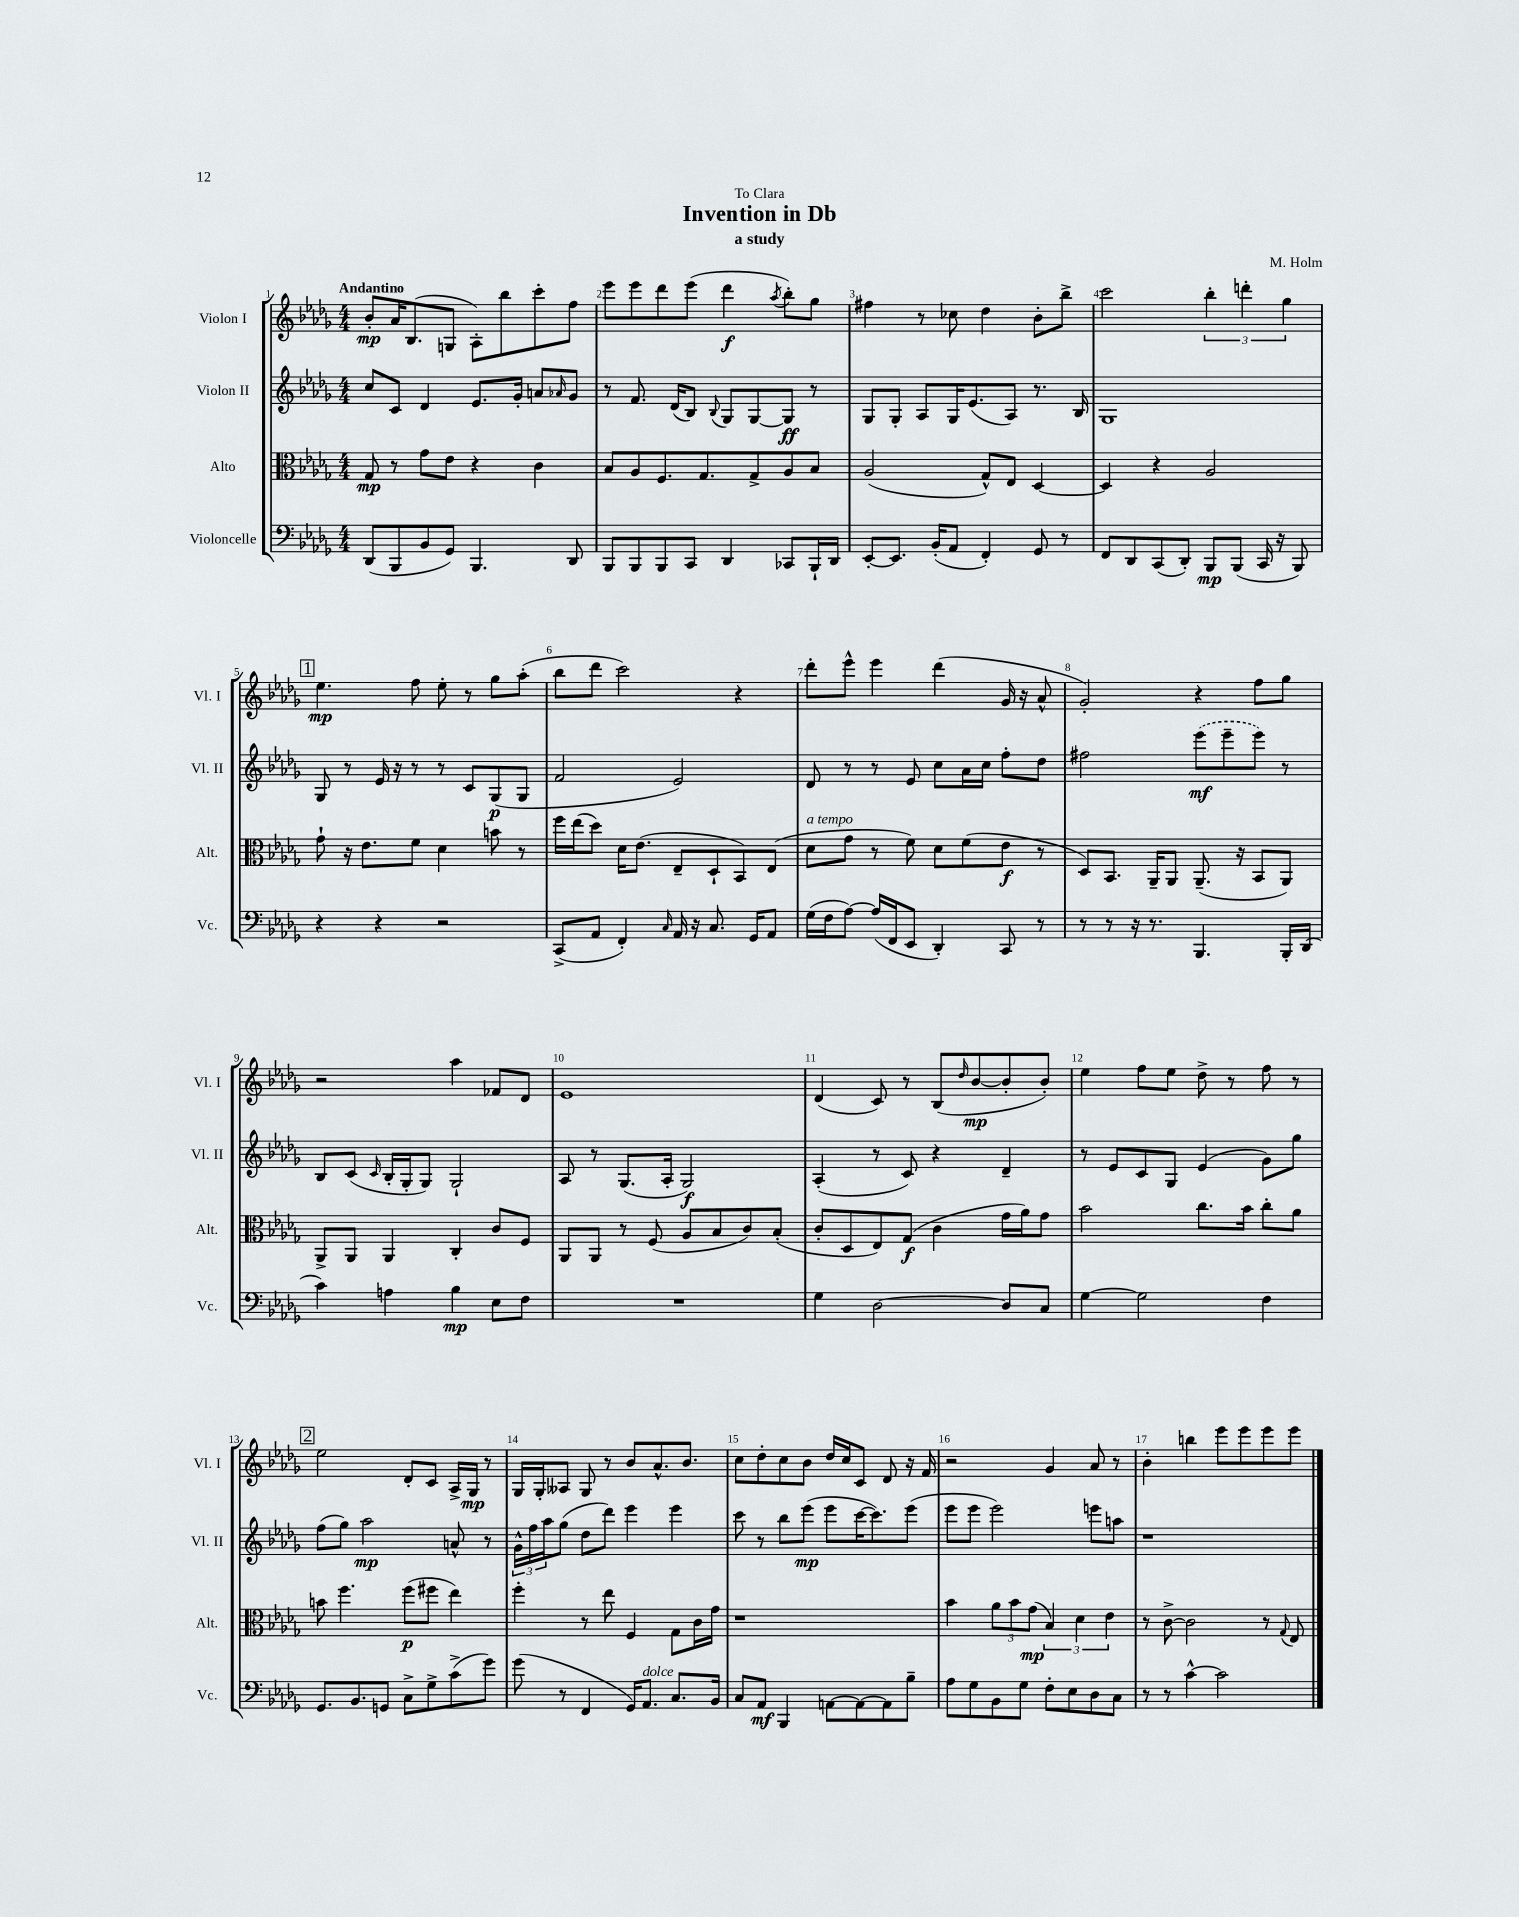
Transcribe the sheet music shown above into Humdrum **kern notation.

**kern	**kern	**kern	**kern
*staff4	*staff3	*staff2	*staff1
*clefF4	*clefC3	*clefG2	*clefG2
*k[b-e-a-d-g-]	*k[b-e-a-d-g-]	*k[b-e-a-d-g-]	*k[b-e-a-d-g-]
*M4/4	*M4/4	*M4/4	*M4/4
(8DD-	8G-	8cc	8b-'
8BBB-	8r	8c	16a-
.	.	.	(8.B-
8BB-	8g-	4d-	.
8GG-)	8e-	.	8G
4.BBB-	4r	8.e-	8A-')
.	.	.	8bb-
.	.	16g-'	.
.	4c	8a	8ccc'
.	.	16qqa-	.
8DD-	.	8g-	8ff
=	=	=	=
8BBB-	8B-	8r	8eee-
8BBB-	8A-	8.f	8eee-
8BBB-	8.F	.	8ddd-
.	.	(16d-	.
8CC	.	8B-)	(8eee-
.	8.G-	.	.
.	.	8qqB-	.
4DD-	.	8G-	4ddd-
.	8G-^	[8G-	.
.	.	.	8qaa-
8CC-	8A-	8G-]	8bb-')
16BBB-`	8B-	8r	8gg-
16DD-	.	.	.
=	=	=	=
[8EE-'	(2A-	8G-	4ff#
8.EE-]	.	8G-'	.
.	.	8A-	8r
(16BB-'	.	.	.
8AA-	.	16G-	8cc-
.	.	(8.e-	.
4FF')	8G-^^)	.	4dd-
.	8E-	8A-)	.
8GG-	[4D-	8.r	8b-'
8r	.	.	8bb-^
.	.	16B-	.
=	=	=	=
8FF	4D-]	1G-	2ccc
8DD-	.	.	.
(8CC	4r	.	.
8DD-')	.	.	.
8BBB-	2A-	.	6bb-'
(8BBB-	.	.	.
.	.	.	6ddd'
16CC	.	.	.
16r	.	.	.
.	.	.	6gg-
8BBB-)	.	.	.
=	=	=	=
4r	8g-`	8G-	4.ee-
.	16r	8r	.
.	8.e-	.	.
4r	.	16e-	.
.	.	16r	.
.	8f	8r	8ff
2r	4d-	8r	8ee-'
.	.	8c	8r
.	8b	(8G-	8gg-
.	8r	8G-	(8aa-'
=	=	=	=
(8CC^	16ff	2f	8bb-
.	(16ee-	.	.
8AA-	8dd-)	.	8ddd-
4FF')	16d-	.	2ccc)
.	(8.e-	.	.
16qqC	.	.	.
16AA-	8E-~	2e-)	.
16r	.	.	.
8.C	8D-`	.	.
.	8BB-)	.	4r
16GG-	.	.	.
8AA-	(8E-	.	.
=	=	=	=
(16G-	8d-	8d-	8ddd-'
16F	.	.	.
[8A-)	8g-	8r	8eee-^^
(16A-]	8r	8r	4eee-
16FF	.	.	.
8EE-	8f)	8e-	.
4DD-')	8d-	8cc	(4ddd-
.	(8f	16a-	.
.	.	16cc	.
8CC	8e-	8ff'	16g-
.	.	.	16r
8r	8r	8dd-	8a-^^
=	=	=	=
8r	8D-)	2ff#	2g-')
8r	8.BB-	.	.
16r	.	.	.
8.r	16AA-~	.	.
.	8AA-	.	.
4.BBB-	(8.AA-~	(8eee-	4r
.	.	8eee-~	.
.	16r	.	.
.	8BB-	8eee-)	8ff
16BBB-'	8AA-)	8r	8gg-
(16DD-	.	.	.
=	=	=	=
4c)	8AA-^	8B-	2r
.	8AA-	(8c	.
.	.	16qqc	.
4A	4AA-	16B-'	.
.	.	16G-'	.
.	.	8G-)	.
4B-	4C'	2G-`	4aa-
8E-	8c	.	8f-
8F	8F	.	8d-
=	=	=	=
1r	8AA-	8A-	1e-
.	8AA-	8r	.
.	8r	(8.G-	.
.	(8F	.	.
.	.	16A-'	.
.	8A-	2G-)	.
.	8B-	.	.
.	8c)	.	.
.	(8B-'	.	.
=	=	=	=
4G-	8c'	(4A-'	(4d-
.	8D-	.	.
[2D-	8E-)	8r	8c)
.	(8G-	8c)	8r
.	4c	4r	(8B-
.	.	.	16qqdd-
.	.	.	[8b-
8D-]	16g-	4d-~	8b-']
.	16a-)	.	.
8C	8g-	.	8b-')
=	=	=	=
[4G-	2b-	8r	4ee-
.	.	8e-	.
2G-]	.	8c	8ff
.	.	8G-	8ee-
.	8.cc	(4e-	8dd-^
.	.	.	8r
.	16b-	.	.
4F	8cc'	8g-)	8ff
.	8a-	8gg-	8r
=	=	=	=
8.GG-	8b	(8ff	2ee-
.	4.ff	8gg-)	.
8.BB-	.	.	.
.	.	2aa-	.
8GG	.	.	.
8C^	(8ff	.	8d-'
8G-^	8ff#	.	8c
(8c^	4ee-)	8a^^	16A-^
.	.	.	16G-
8g-)	.	8r	8r
=	=	=	=
(8g-	4ff'	24g-^^	16G-
.	.	24ff	.
.	.	.	16G-'
.	.	24aa-	.
8r	.	(8gg-	8A--
4FF	8r	8dd-	8G-
.	8ee-	8ddd-)	8r
16GG-)	4F	4eee-	8b-
8.AA-	.	.	.
.	.	.	8.a-^^
8.C	8G-	4eee-	.
.	.	.	8.b-
.	16c	.	.
16BB-	16g-	.	.
=	=	=	=
8C	1r	8ccc	8cc
8AA-	.	8r	8dd-'
4BBB-	.	8bb-	8cc
.	.	(8eee-	8b-
[8AA	.	8eee-	16dd-
.	.	.	16cc
8AA_	.	[16ccc	8c
.	.	8.ccc])	.
8AA]	.	.	8d-
8B-~	.	(8eee-	16r
.	.	.	16f
=	=	=	=
8A-	4b-	8eee-	2r
8G-	.	8eee-	.
8BB-	12a-	2eee-)	.
.	12b-	.	.
8G-	.	.	.
.	(12g-	.	.
8F'	6B-)	.	4g-
8E-	.	.	.
.	6d-	.	.
8D-	.	8eee	8a-
.	6e-	.	.
8C	.	8aa	8r
=	=	=	=
8r	8r	1r	4b-'
8r	[8c^	.	.
[4c^^	2c]	.	4bb
2c]	.	.	8eee-
.	.	.	8eee-
.	8r	.	8eee-
.	8qqG-	.	.
.	8E-	.	8eee-
==	==	==	==
*-	*-	*-	*-
